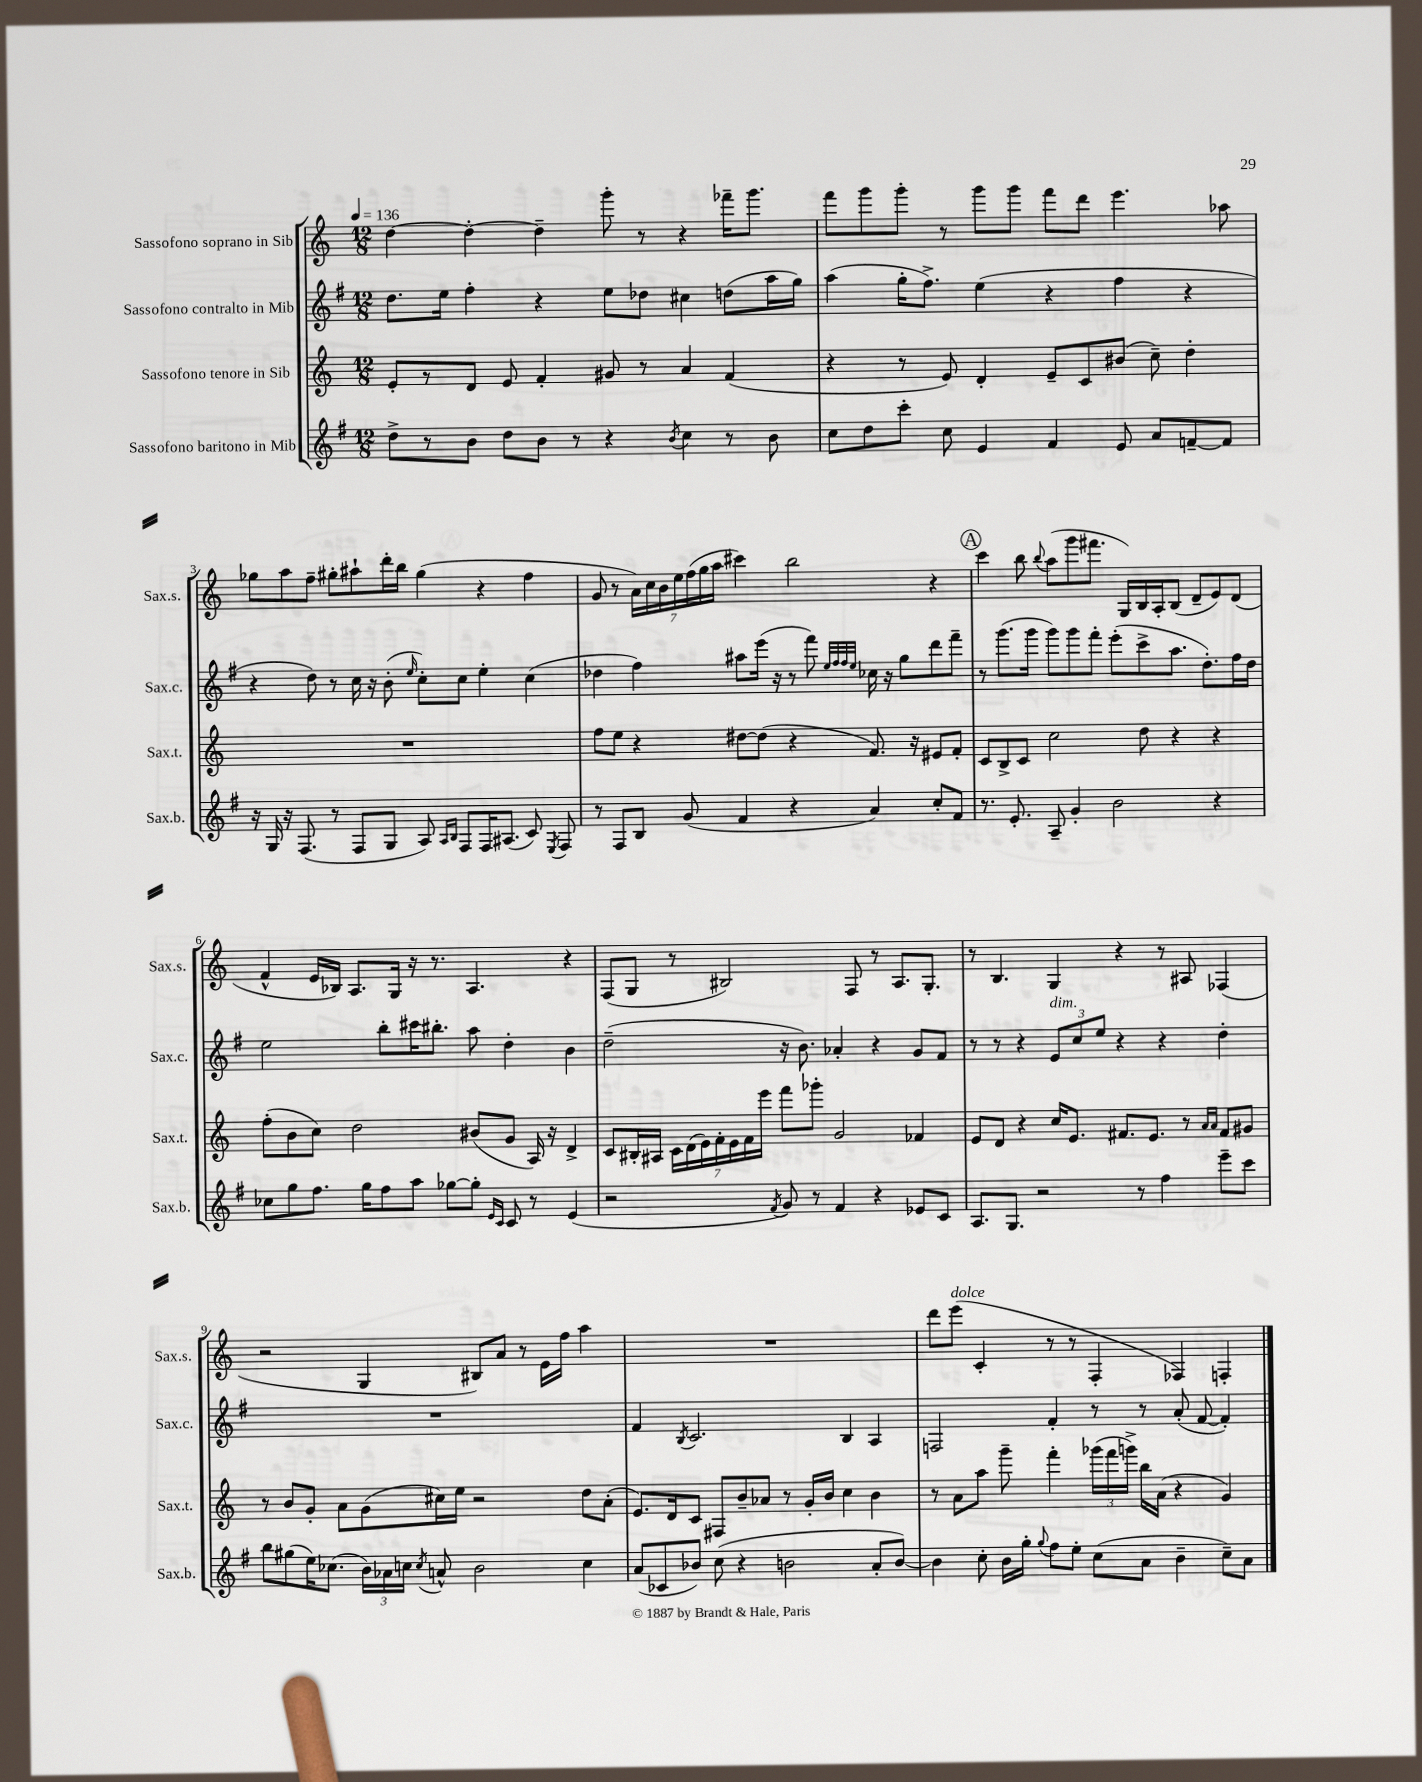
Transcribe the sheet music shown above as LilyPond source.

<<
\new StaffGroup <<
\new Staff = "s0" \with { instrumentName = "Sassofono soprano in Sib" shortInstrumentName = "Sax.s." } {
    \clef treble \key c \major \numericTimeSignature \time 12/8 \tempo 4 = 136
    \autoBeamOff d''4~ d''4~-. d''4-- g'''8-. r8 r4 fes'''16[-- g'''8.] |
    f'''8[ g'''8 g'''8]-. r8 g'''8[ g'''8] f'''8[ d'''8] e'''4. aes''8 |
    ges''8[ a''8 f''8]-- gis''8[-. ais''8-! d'''16-. b''16] gis''4( r4 f''4 |
    g'8 r8 \tuplet 7/4 { a'16[) c''16 b'16 e''16 f''16( g''16 a''16] } cis'''4) b''2 r4 |
    \mark \markup { \circle "A" } c'''4 b''8 \appoggiatura { b''8 } a''8[( g'''8 fis'''8.] g16[) b16 a16-. b8]( d'8[-- e'8) d'8]( |
    f'4-^ e'16[ bes16]) a8.[ g16] r16 r8. a4. r4 |
    f8[( g8] r8 bis2) f8 r8 a8.[ g8.]-. |
    r8 b4. g4 r4 r8 ais8 fes4( |
    r2 g4 bis8[) a'8] r8 e'16[ f''16] a''4 |
    R1. |
    d'''8[ e'''8]^\markup { \italic "dolce" }( c'4-. r8 r8 f4-. fes4) f4-. \bar "|." |
}
\new Staff = "s1" \with { instrumentName = "Sassofono contralto in Mib" shortInstrumentName = "Sax.c." } {
    \clef treble \key g \major \numericTimeSignature \time 12/8
    \autoBeamOff d''8.[ e''16] fis''4-. r4 e''8[ des''8] cis''4 d''8[( a''16 g''16]) |
    a''4( g''16[-. fis''8.]->) e''4( r4 fis''4 r4 |
    r4 d''8) r8 c''16 r16 b'8-.( \grace { e''16 } c''8[-.) c''8] e''4-. c''4( |
    des''4 fis''4) ais''8[ e'''16]( r16 r8 fis'''8) \grace { e''32[ fis''32 fis''32 e''32] } ces''16 r16 g''8[ d'''8 fis'''8]-- |
    \mark \markup { \circle "A" } r8 g'''8.[( g'''16] g'''8[) g'''8 fis'''8]-. e'''8[-.( c'''8-> a''8.] d''8.[-.) fis''16 d''16] |
    e''2 b''8[-. cis'''16 bis''8.]-. a''8 d''4-. b'4 |
    d''2--( r16 b'8.) aes'4-. r4 g'8[ fis'8] |
    r8 r8 r4 \tuplet 3/2 { e'8[^\markup { \italic "dim." } c''8 e''8] } r4 r4 d''4-. |
    R1. |
    fis'4 \acciaccatura { b8 } c'2. b4 a4 |
    f2 fis'4-. r8 r8 a'8-.( fis'8~ fis'4-.) \bar "|." |
}
\new Staff = "s2" \with { instrumentName = "Sassofono tenore in Sib" shortInstrumentName = "Sax.t." } {
    \clef treble \key c \major \numericTimeSignature \time 12/8
    \autoBeamOff e'8[-. r8 d'8] e'8 f'4-. gis'8 r8 a'4 f'4( |
    r4 r8 e'8) d'4-. e'8[-- c'8 bis'8]( c''8--) d''4-. |
    R1. |
    f''8[ e''8] r4 dis''8[~ dis''8]( r4 f'8.) r16 eis'8[ f'8]-. |
    \mark \markup { \circle "A" } c'8[ b8-> c'8] c''2 d''8 r4 r4 |
    f''8[-.( b'8 c''8]) d''2 bis'8[( g'8] a16) r16 d'4-> |
    c'8[ bis16-. ais16] \tuplet 7/4 { c'16[ d'16( e'16) f'16-. e'16 f'16 e'''16] } f'''8[ ges'''8]-. g'2 fes'4 |
    e'8[ d'8] r4 c''16[ e'8.] fis'8.[ e'8.] r8 \grace { a'16[ a'16] } fis'8[ gis'8] |
    r8 b'8[ g'8]-. a'8[ g'8( cis''16) e''16] r2 d''8[ a'8]-.( |
    e'8.[) d'16 c'8] fis8[ b'8-- aes'8] r8 g'16[-. b'16] c''4 b'4 |
    r8 a'8[ a''8] g'''8-- f'''4-. \tuplet 3/2 { ges'''16[( f'''16 g'''16]->) } b''16[ a'16]( r4 g'4) \bar "|." |
}
\new Staff = "s3" \with { instrumentName = "Sassofono baritono in Mib" shortInstrumentName = "Sax.b." } {
    \clef treble \key g \major \numericTimeSignature \time 12/8
    \autoBeamOff d''8[-> r8 b'8] d''8[ b'8] r8 r4 \acciaccatura { b'8 } c''4 r8 b'8 |
    c''8[ d''8 c'''8]-. c''8 e'4 fis'4 e'8 a'8[ f'8~-- f'8] |
    r16 g16 r16 fis8.( r8 fis8[ g8] a8) \grace { a16[ b16] } fis8[ fis16 ais8.]( c'8) \acciaccatura { e8 } fis8 |
    r8 fis8[ b8] g'8( fis'4 r4 a'4) c''8[-. fis'8] |
    \mark \markup { \circle "A" } r8. e'8.-. a8-- g'4-. b'2 r4 |
    ces''8[ g''8 fis''8.] g''16[ fis''8 a''8] ges''8[~ ges''8]-. \grace { e'16[ c'16] } c'8 r8 e'4( |
    r2 \acciaccatura { fis'8 } g'8) r8 fis'4 r4 ees'8[ c'8] |
    a8.[ g8.] r2 r8 fis''4 e'''8[-- c'''8] |
    b''8[ gis''8( e''16) ces''8.]( \tuplet 3/2 { b'16[) aes'16 c''16] } \acciaccatura { c''8 } a'8-^ b'2 c''4 |
    a'8[( ces'8 bes'8]) c''8( r4 b'2 a'8[-. b'8]~) |
    b'4 c''8-. b'16[ g''16]-. \appoggiatura { g''8 } fis''8[ e''8]-. c''8[( a'8] b'4-- c''8[--) a'8] \bar "|." |
}
>>
>>
